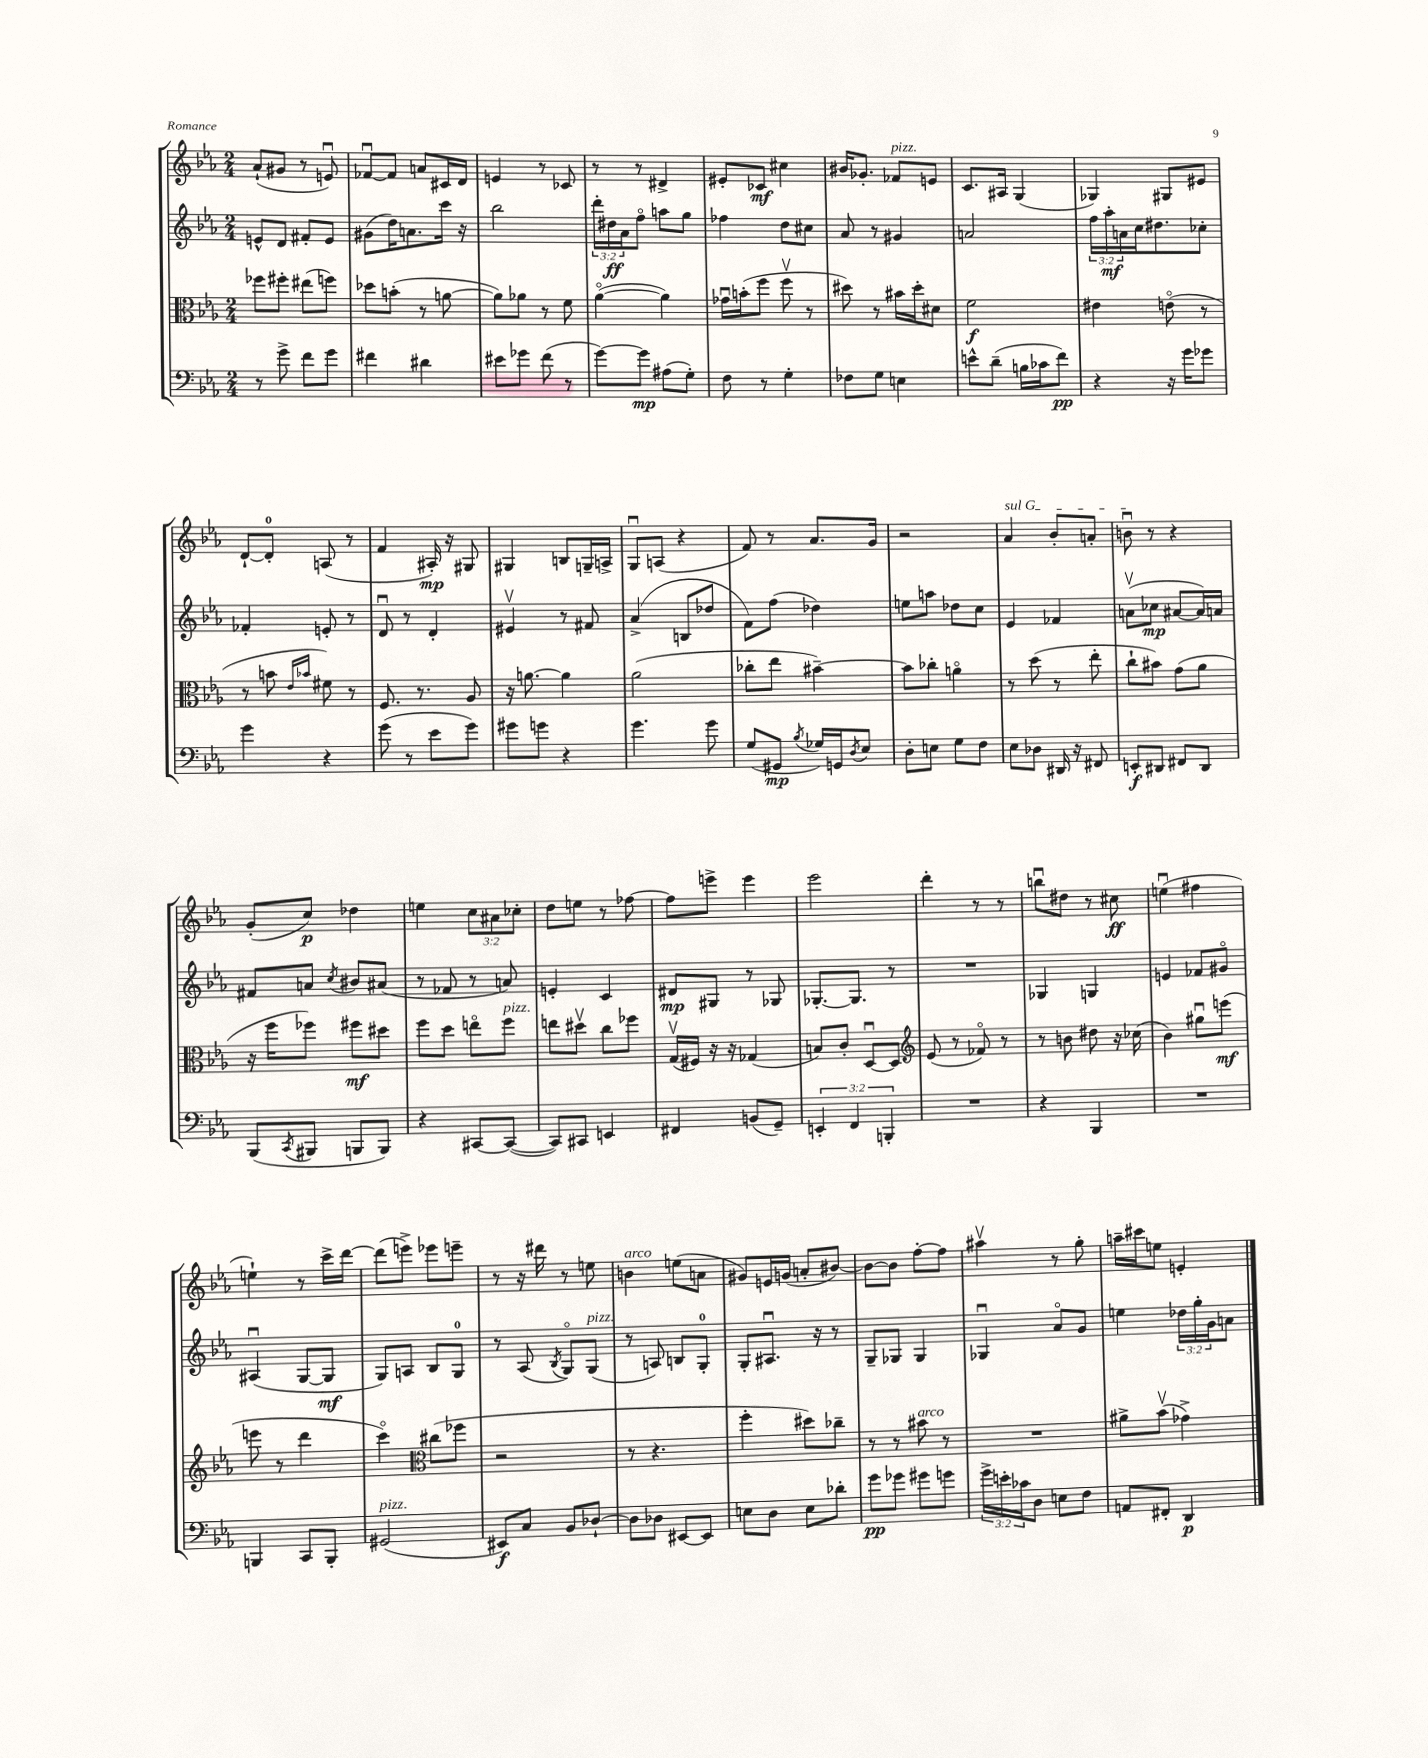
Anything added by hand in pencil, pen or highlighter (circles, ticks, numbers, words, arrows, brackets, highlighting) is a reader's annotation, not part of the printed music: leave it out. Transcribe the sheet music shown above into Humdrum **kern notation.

**kern	**kern	**kern	**kern
*staff4	*staff3	*staff2	*staff1
*clefF4	*clefC3	*clefG2	*clefG2
*k[b-e-a-]	*k[b-e-a-]	*k[b-e-a-]	*k[b-e-a-]
*M2/4	*M2/4	*M2/4	*M2/4
8r	8ff-\L	8e^^/L	(8a-`/L
8g^\	8ff#'\J	8d/J	8g#/J
8f\L	(8ee#\L	8f#'/L	8r
8g\J	8ff\J)	8e/J	8eu/)
=	=	=	=
4f#\	8dd-\L	(8g#\L	[8f-u/L
.	(8b'\J	16dd\K)	8f-/]J
.	.	8.a\	.
4d#\	8r	.	8a/L
.	[8a\	16ccc\Jk	16c#/L
.	.	16r	16d/JJ
=	=	=	=
8e#\L	8a\]L)	2bb-\	4e/
8g-\J	8a-\J	.	.
(8f\	8r	.	8r
8r	8f\	.	8c-/
=	=	=	=
[8g\L)	([4a-o\	24ddd'\LL	8r
.	.	24dd#\	.
.	.	24a-\J	.
8g\]J	.	8ffo\J	8r
(8A#\L	4a-\])	8aa\L	4d#^/
8G'\J)	.	8gg\J	.
=	=	=	=
8F\	16g-u\LL	4ff-\	8e#'/L
.	(16b'\J	.	.
8r	8ff\J	.	8c-/J
4G'\	8ffv\	8dd\L	4cc#\
.	8r	8cc#\J	.
=	=	=	=
8F-\L	8dd#\)	8a-/	16b#/LK
.	.	.	8.g-'/J
8G\J	8r	8r	.
4E\	16b#\LL	4g#/	8f-/L
.	16dd#'\J	.	.
.	8d#\J	.	8e/J
=	=	=	=
8e^^\L	2f\	2a/	8.c/L
(8d~\J	.	.	.
.	.	.	16A#/Jk
16B\LL	.	.	(4G/
16c-\J	.	.	.
8f\J)	.	.	.
=	=	=	=
4r	4e#\	24ff\LL	4G-/)
.	.	24aa-'\	.
.	.	24a\	.
.	.	16cc\J	.
.	.	8.dd#\	.
16r	(8eo\	.	8G#/L
16g\LK	.	.	.
8g-\J	8r	8cc-'\J	8e#/J
=	=	=	=
4g\	8r	4f-'/	[8d`/L
.	8b\	.	8d'/]J
.	16qqe-/LL	.	.
.	16qqb-/JJ	.	.
4r	8f#\)	8e'/	(8A/
.	8r	8r	8r
=	=	=	=
(8g\	8.F/	8du/	4f/
8r	.	8r	.
.	8.r	.	.
8e-\L	.	4d'/	16A#'/)
.	.	.	16r
8g\J)	8A-/	.	8G#/
=	=	=	=
8g#\L	16r	4e#v/	4G#/
.	[8.a\	.	.
8g\J	.	.	.
4r	4a\]	8r	8B/L
.	.	8f#/	16G~/L
.	.	.	16A^/JJ
=	=	=	=
4.g\	(2a-\	(4a-^/	8Gu/L
.	.	.	(8A/J
.	.	8B/L	4r
8g\	.	8dd-/J	.
=	=	=	=
(8G/L	8cc-'\L	8f\L)	8f/)
8GG#/J	8ee-\J	(8ff\J	8r
8qB-/	.	.	.
16G-/LL)	[4b#~\)	4dd-\)	8.a-/L
16GG/J	.	.	.
8qD/	.	.	.
8E-/J	.	.	.
.	.	.	16g/Jk
=	=	=	=
8D'\L	8b#\]L	8ee\L	2r
8E\J	8cc-'\J	8aa\J	.
8G\L	4ao\	8dd-\L	.
8F\J	.	8cc\J	.
=	=	=	=
8E-\L	8r	4e-/	4a-/
8D-\J	(8dd\	.	.
16DD#/	8r	4f-/	8b-'/L
16r	.	.	.
8FF#/	8ee-'\	.	8a'/J
=	=	=	=
8EE'/L	8cc`\L	(8av\L	8bu\
8DD#/J	8b#\J)	8cc-\J	8r
8FF#/L	(8g\L	[8a#/L	4r
8DD#/J	8a-\J	16a#/]L)	.
.	.	16a/JJ	.
=	=	=	=
(8BBB-/L	16r	8f#/L	(8g'/L
.	16ff\LK	.	.
8qCC/	.	.	.
8BBB#/J	8ff-\J)	8a/J	8cc/J)
.	.	8qcc/	.
8BBB/L	8ff#\L	8b#/L	4dd-\
8BBB/J)	8dd#\J	(8a#/J	.
=	=	=	=
4r	8ff\L	8r	4ee\
.	8dd\J	8f-/	.
[8CC#/L	8eeo\L	8r	12cc\L
.	.	.	12a#\
(8CC#/_J	8ff\J	8a/)	.
.	.	.	12cc-'\J
=	=	=	=
8CC#/]L)	8ee\L	4e'/	8dd\L
8CC#/J	8dd#v\J	.	8ee\J
4EE/	8cc\L	4c/	8r
.	8ff-\J	.	[8ff-\
=	=	=	=
4FF#/	(16Gv/LL	8d#/L	8ff-\]L
.	16F#/JJ)	.	.
.	16r	8G#/J	8eee^\J
.	16r	.	.
(8BB/L	(4G-/	8r	4eee\
8GG~/J)	.	8G-/	.
=	=	=	=
6EE'/	8B/L)	[8.G-'/L	2eee-\
.	8c'/J	.	.
6FF/	.	.	.
.	.	8.G-/]J	.
.	[8Du/L	.	.
6BBB'/	.	.	.
.	8D/]J	8r	.
=	=	=	=
*	*clefG2	*	*
2r	(8e-/	2r	4ddd'\
.	8r	.	.
.	8f-o/)	.	8r
.	8r	.	8r
=	=	=	=
4r	8r	4G-/	8bbu\L
.	8b\	.	8dd#\J
4BBB-/	8dd#\	4G/	8r
.	16r	.	8cc#\
.	(16cc-\	.	.
=	=	=	=
2r	4b-\)	4e/	(4eeu\
.	8gg#u\L	8f-/L	4ff#\
.	(8eee\J	8g#o/J	.
=	=	=	=
4BBB/	8eee\	(4A#u/	4ee`\)
.	8r	.	.
8CC/L	4ddd\	[8G/L	8r
8BBB'/J	.	8G/]J	16ccc^\LL
.	.	.	[16ddd\JJ
=	=	=	=
(2GG#/	4ccco\)	8G/L)	(8ddd\]L
.	.	8A/J	8eee^\J)
*	*clefC3	*	*
.	(8cc#\L	8B-/L	8eee-\L
.	8ff-\J	8G/J	8eee~\J
=	=	=	=
8EE#/L)	2r	8r	8r
8C/J	.	(8A-/	16r
.	.	.	16ddd#\
.	.	8qB-/	.
8BB-/L	.	8Go/L)	8r
[8D-`/J	.	(8G/J	8ee\
=	=	=	=
8D-\]L	8r	8r	4b\
8D-\J	4.r	8A/)	.
[8EE#/L	.	8B/L	(8ee\L
8EE#/]J	.	8G'/J	8a\J
=	=	=	=
8E\L	4ff'\	8G'/L	8g#/L)
8D\J	.	8.A#u/J	16e/L
.	.	.	(16g/JJ
8E\L	8dd#\L)	.	8a'/L
.	.	16r	.
8d-'\J	8cc-~\J	8r	[8b#/J)
=	=	=	=
8g\L	8r	8G~/L	8b#\_L
8g-\J	8r	8G-/J	8b#\]J
8g#\L	8b#\	4G-/	[8ff'\L
8g\J	8r	.	8ff\]J
=	=	=	=
24g^\LL	2r	4G-u/	4aa#v\
24e'\	.	.	.
24c-\J	.	.	.
8D\J	.	.	.
8E\L	.	8a-o/L	8r
8F\J	.	8g/J	8gg'\
=	=	=	=
8AA/L	8a#^\L	4ee\	16aa~\LL
.	.	.	16ccc#\J
8FF#'/J	(8b-v\J	.	8ee\J
4DD/	4g-^\)	24dd-\LL	4e'/
.	.	24gg'\	.
.	.	24g\J	.
.	.	8a\J	.
==	==	==	==
*-	*-	*-	*-
